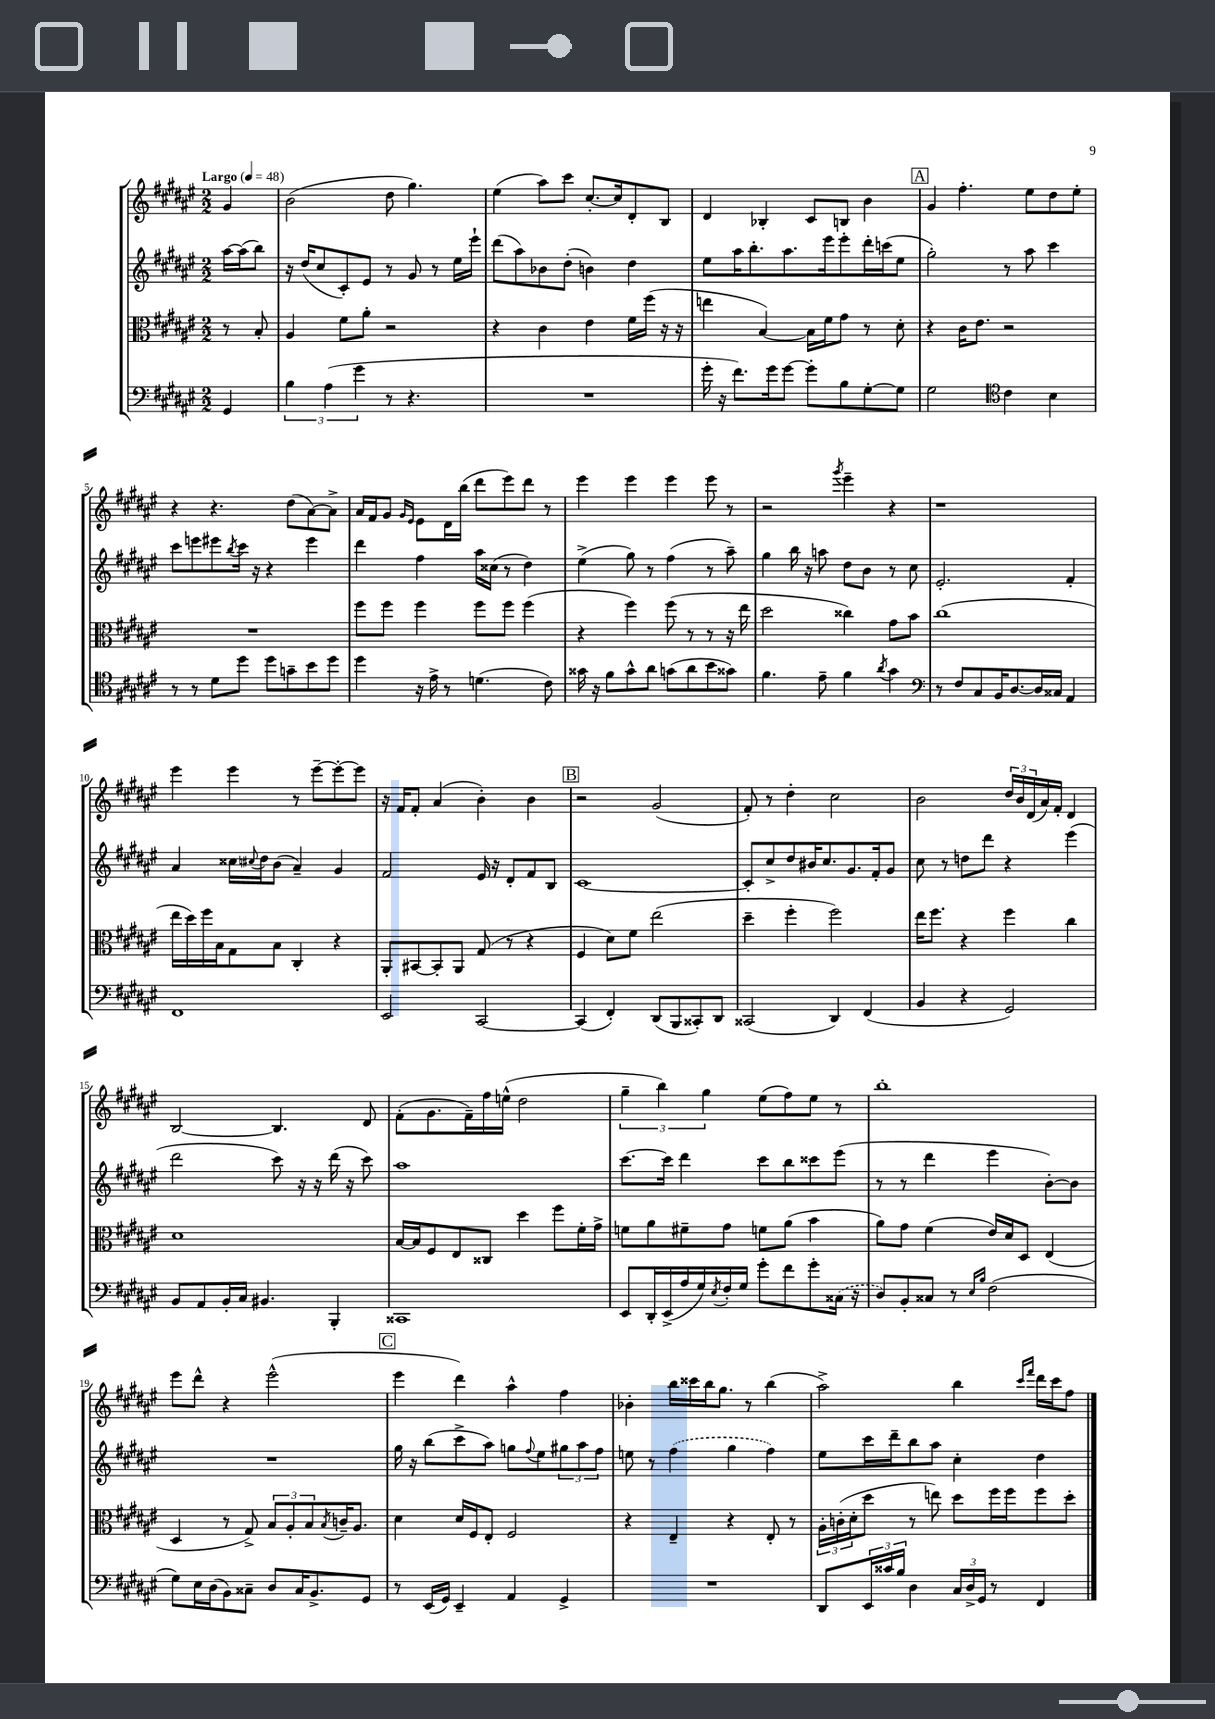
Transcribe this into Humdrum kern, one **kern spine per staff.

**kern	**kern	**kern	**kern
*staff4	*staff3	*staff2	*staff1
*clefF4	*clefC3	*clefG2	*clefG2
*k[f#c#g#d#a#e#]	*k[f#c#g#d#a#e#]	*k[f#c#g#d#a#e#]	*k[f#c#g#d#a#e#]
*M2/2	*M2/2	*M2/2	*M2/2
*MM48	*MM48	*MM48	*MM48
4GG#/	8r	[16aa#\LL	4g#/
.	.	(16aa#\]J	.
.	8B'/	8bb\J)	.
=	=	=	=
6B\	4A#/	16r	(2b\
.	.	(16dd#/LK	.
.	.	8cc#/	.
(6A#\	.	.	.
.	8f#\L	8c#'/)	.
6g#\	.	.	.
.	8a#'\J	8e#/J	.
8r	2r	8r	8dd#\
4.r	.	8g#/	4.gg#\)
.	.	8r	.
.	.	16ee#\LL	.
.	.	16eee#`\JJ	.
=	=	=	=
1r	4r	(8ddd#\L	(4ee#\
.	.	8aa#\)	.
.	4c#\	8b-\	8aa#\L)
.	.	(8dd#'\J	8ccc#\J
.	4e#\	4b\)	[8.cc#'/L
.	.	.	16cc#/]k
.	16f#\LL	4dd#\	8d#'/
.	(16ff#\JJ	.	.
.	16r	.	8B/J
.	16r	.	.
=	=	=	=
16g#'\	4ee\	8ee#\L	4d#/
16r	.	.	.
8.f#\L)	.	16aa#\K	.
.	.	8.bb'\	.
.	[4B/)	.	4B-'/
16g#\k	.	.	.
[8g#\J	.	8.aa#\	.
8g#'\]L	16B\]LL	.	8c#/L
.	16f#\J	16eee#\k	.
8B\	8g#\J	8eee#'\	8B/J
[8G#'\	8r	16ddd#'\L	4b\
.	.	(16ccc\J	.
8G#\]J	8d#'\	8ee#\J	.
=	=	=	=
2G#\	4r	2gg#'\)	4g#/
.	16c#\LK	.	4.ff#'\
.	8.e#\J	.	.
*clefC4	*	*	*
4c#\	2r	8r	.
.	.	8aa#\	8ee#\L
4B\	.	4ccc#\	8dd#\
.	.	.	8ee#'\J
=	=	=	=
8r	1r	8ccc#\L	4r
8r	.	8eee\	.
8d#\L	.	8eee#\	4.r
.	.	8qbb/	.
8dd#\J	.	16ccc#\Jk	.
.	.	16r	.
8dd#\L	.	4r	.
8g~\	.	.	(8dd#\L
8b\	.	4eee#\	[8a#\)
8dd#\J	.	.	8a#^\]J
=	=	=	=
4dd#\	8ff#\L	4ddd#\	16a#/LL
.	.	.	16f#/J
.	8ff#\J	.	8g#/J
.	.	.	16qqg#/LL
.	.	.	16qqe#/JJ
16r	4ff#\	4ff#\	8e#\L
16e#^\	.	.	.
8r	.	.	16d#\L
.	.	.	(16bb\JJ
(4.d\	8ff#\L	16aa#\LL	8ddd#\L
.	.	(16cc##\JJ	.
.	8ff#\J	8r	8eee#\)
.	(4ff#\	4dd#\)	8ddd#\J
8c#\)	.	.	8r
=	=	=	=
16g##\	4r	(4ee#^\	4eee#\
16r	.	.	.
8f#\L	.	.	.
8g##^^\	4ff#\)	8gg#\)	4eee#\
8a#\J	.	8r	.
(8g\L	(8ff#\	(4ff#\	4eee#\
8a#\	8r	.	.
8b\	8r	8r	8eee#\
8g##\J)	16r	8aa#~\)	8r
.	16ee#\	.	.
=	=	=	=
4.f#\	2dd#\	4gg#\	2r
.	.	16bb\	.
.	.	16r	.
8e#~\	.	8aa\	.
.	.	.	8qggg#/
4f#\	4cc##\)	8dd#\L	4eee#~\
.	.	8b\J	.
8qa#/	.	.	.
4g#\	8g#\L	8r	4r
.	8b\J	8cc#\	.
=	=	=	=
*clefF4	*	*	*
8r	(1cc#	2.e#'/	1r
8F#/L	.	.	.
8C#/	.	.	.
16BB/K	.	.	.
[8.D#/	.	.	.
16D#/]L	.	.	.
16C##/JJ	.	.	.
4AA#/	.	4f#'/	.
=	=	=	=
1FF#	16ee#\LL	4a#/	4eee#\
.	16dd#\)	.	.
.	16ff#\	.	.
.	16B\J	.	.
.	8G#\	16cc##\LL	4eee#\
.	.	8qqcc#/	.
.	.	16dd#\J	.
.	8B\J	(8b\J	.
.	4C#'/	4a#~/)	8r
.	.	.	[8eee#~\L
.	4r	4g#/	8eee#'\_
.	.	.	8eee#\]J
=	=	=	=
2EE#/	8AA#'/L	2f#/	16r
.	.	.	16f#/LK
.	[8BB#/	.	8f#'/J
.	8BB#'/]	.	(4a#/
.	8AA#/J	.	.
[2CC#/	(8G#/	16e#/	4b'\)
.	.	16r	.
.	8r	8d#'/L	.
.	4r	8f#/	4b\
.	.	8B/J	.
=	=	=	=
(4CC#/]	4F#/	[1c#	2r
4FF#'/)	8d#\L)	.	.
.	8f#\J	.	.
(8DD#/L	(2ee#\	.	(2g#/
8BBB/	.	.	.
8CC##'/)	.	.	.
8DD#/J	.	.	.
=	=	=	=
(2CC##/	4dd#~\	8c#'/]L	8f#'/)
.	.	8cc#^/	8r
.	4ff#'\	8dd#/	4dd#'\
.	.	16b#/K	.
.	.	8.cc#/	.
4DD#/)	2ff#\)	.	2cc#\
.	.	8.g#/	.
(4FF#/	.	.	.
.	.	16f#'/k	.
.	.	8g#/J	.
=	=	=	=
4BB/	16ee#\LK	8cc#\	2b\
.	8.ff#\J	.	.
.	.	8r	.
4r	4r	8dd\L	.
.	.	8ddd#\J	.
2GG#/)	4ff#\	4r	24dd#/LL
.	.	.	24b/
.	.	.	(24d#/
.	.	.	16a#/)
.	.	.	16f#'/JJ
.	4cc#\	(4eee#\	4d#/
=	=	=	=
8BB/L	1d#	2ddd#\	[2B/
8AA#/	.	.	.
16BB'/L	.	.	.
16C#/JJ	.	.	.
4.BB#/	.	.	.
.	.	8ccc#\)	4.B/]
.	.	16r	.
.	.	16r	.
4BBB'/	.	(16ddd#\	.
.	.	16r	.
.	.	8ccc#\)	8d#/
=	=	=	=
1CC##	[16B/LL	1aa#	(8f#'\L
.	16B/]J	.	.
.	8F#/	.	8.g#\
.	8E#/	.	.
.	.	.	16f#~\L)
.	8C##/J	.	16ff#\
.	.	.	(16ee^^\JJ
.	4dd#\	.	2dd#\
.	8ff#\L	.	.
.	16f#'\L	.	.
.	16g#^\JJ	.	.
=	=	=	=
8EE#/L	8f\L	[8.ccc#\L	6gg#~\
16DD#'/L	8a#\	.	.
.	.	.	6bb\)
(16EE#^/	.	16ccc#\]Jk	.
16A#/	8f#~\	4ddd#\	.
16G#/)	.	.	.
.	.	.	6gg#\
8qE#/	.	.	.
16F#'/	8g#\J	.	.
16G#/JJ	.	.	.
8g#'\L	8f\L	8ccc#\L	(8ee#\L
8f#\	(8a#\J	8bb\	8ff#\)
8g#'\	4b\	8ccc##\	8ee#\J
(16C##\Jk	.	(8eee#\J	8r
16r	.	.	.
=	=	=	=
8D#/L)	8a#\L)	8r	1bb'
8BB'/	8g#\J	8r	.
8C##/J	(4f#\	4ddd#\	.
8r	.	.	.
16qqE#/LL	.	.	.
16qqB/JJ	.	.	.
(2F#\	16e#/LL)	4eee#\	.
.	16d#/J	.	.
.	8D#/J	.	.
.	(4E#/	[8b'\L)	.
.	.	8b\]J	.
=	=	=	=
8G#\L)	4D#/	1r	8eee#\L
16E#\L	.	.	8ddd#^^\J
(16D#\J	.	.	.
8BB\)	8r	.	4r
8C##~\J	8G#^/)	.	.
8D#/L	12B/L	.	(2eee#^^\
.	12A#'/	.	.
16C##/K	.	.	.
.	12B/	.	.
8.BB^/	.	.	.
.	8qB/	.	.
.	16c~/K	.	.
.	8.A#/J	.	.
8GG#/J	.	.	.
=	=	=	=
8r	4d#\	16gg#\	4eee#\
.	.	16r	.
(16EE#/LL	.	(8bb\L	.
16GG#/JJ)	.	.	.
4EE#~/	16d#/LL	8ccc#^\	4ddd#\)
.	16F#/J	.	.
.	8E#'/J	8aa#\J)	.
4AA#/	2F#/	8gg\L	4aa#^^\
.	.	8qqff#/	.
.	.	8ee#\	.
4GG#^/	.	12gg#\	4ff#\
.	.	12aa#\	.
.	.	12ff#\J	.
=	=	=	=
1r	4r	8ee\	4b-'\
.	.	8r	.
.	4E#~/	(4ff#\	16bb\LL
.	.	.	16ccc##\
.	.	.	16bb\J
.	.	.	8.gg#\J
.	4r	4gg#\	.
.	.	.	8r
.	8E#'/	4ff#\)	(4bb\
.	8r	.	.
=	=	=	=
8DD#/L	24A#'\LL	8ee#\L	2aa#^\)
.	(24c'\	.	.
.	24d#'\J	.	.
24EE#/L	8dd#\J	16ccc#\L	.
24c##/	.	.	.
.	.	16ddd#~\J	.
24B/JJ	.	.	.
4D#\	8r	8bb\	.
.	8ee\)	8aa#\J	.
24C#/LL	8dd#\L	4cc#'\	4bb\
24D#^/	.	.	.
24GG#/JJ	.	.	.
8r	16ff#\L	.	.
.	16ff#\J	.	.
.	.	.	16qqccc#/LL
.	.	.	16qqfff#/JJ
4FF#/	8ff#\	4dd#\	16ddd#\LL
.	.	.	16ccc#\J
.	8dd#'\J	.	8ff#\J
==	==	==	==
*-	*-	*-	*-
